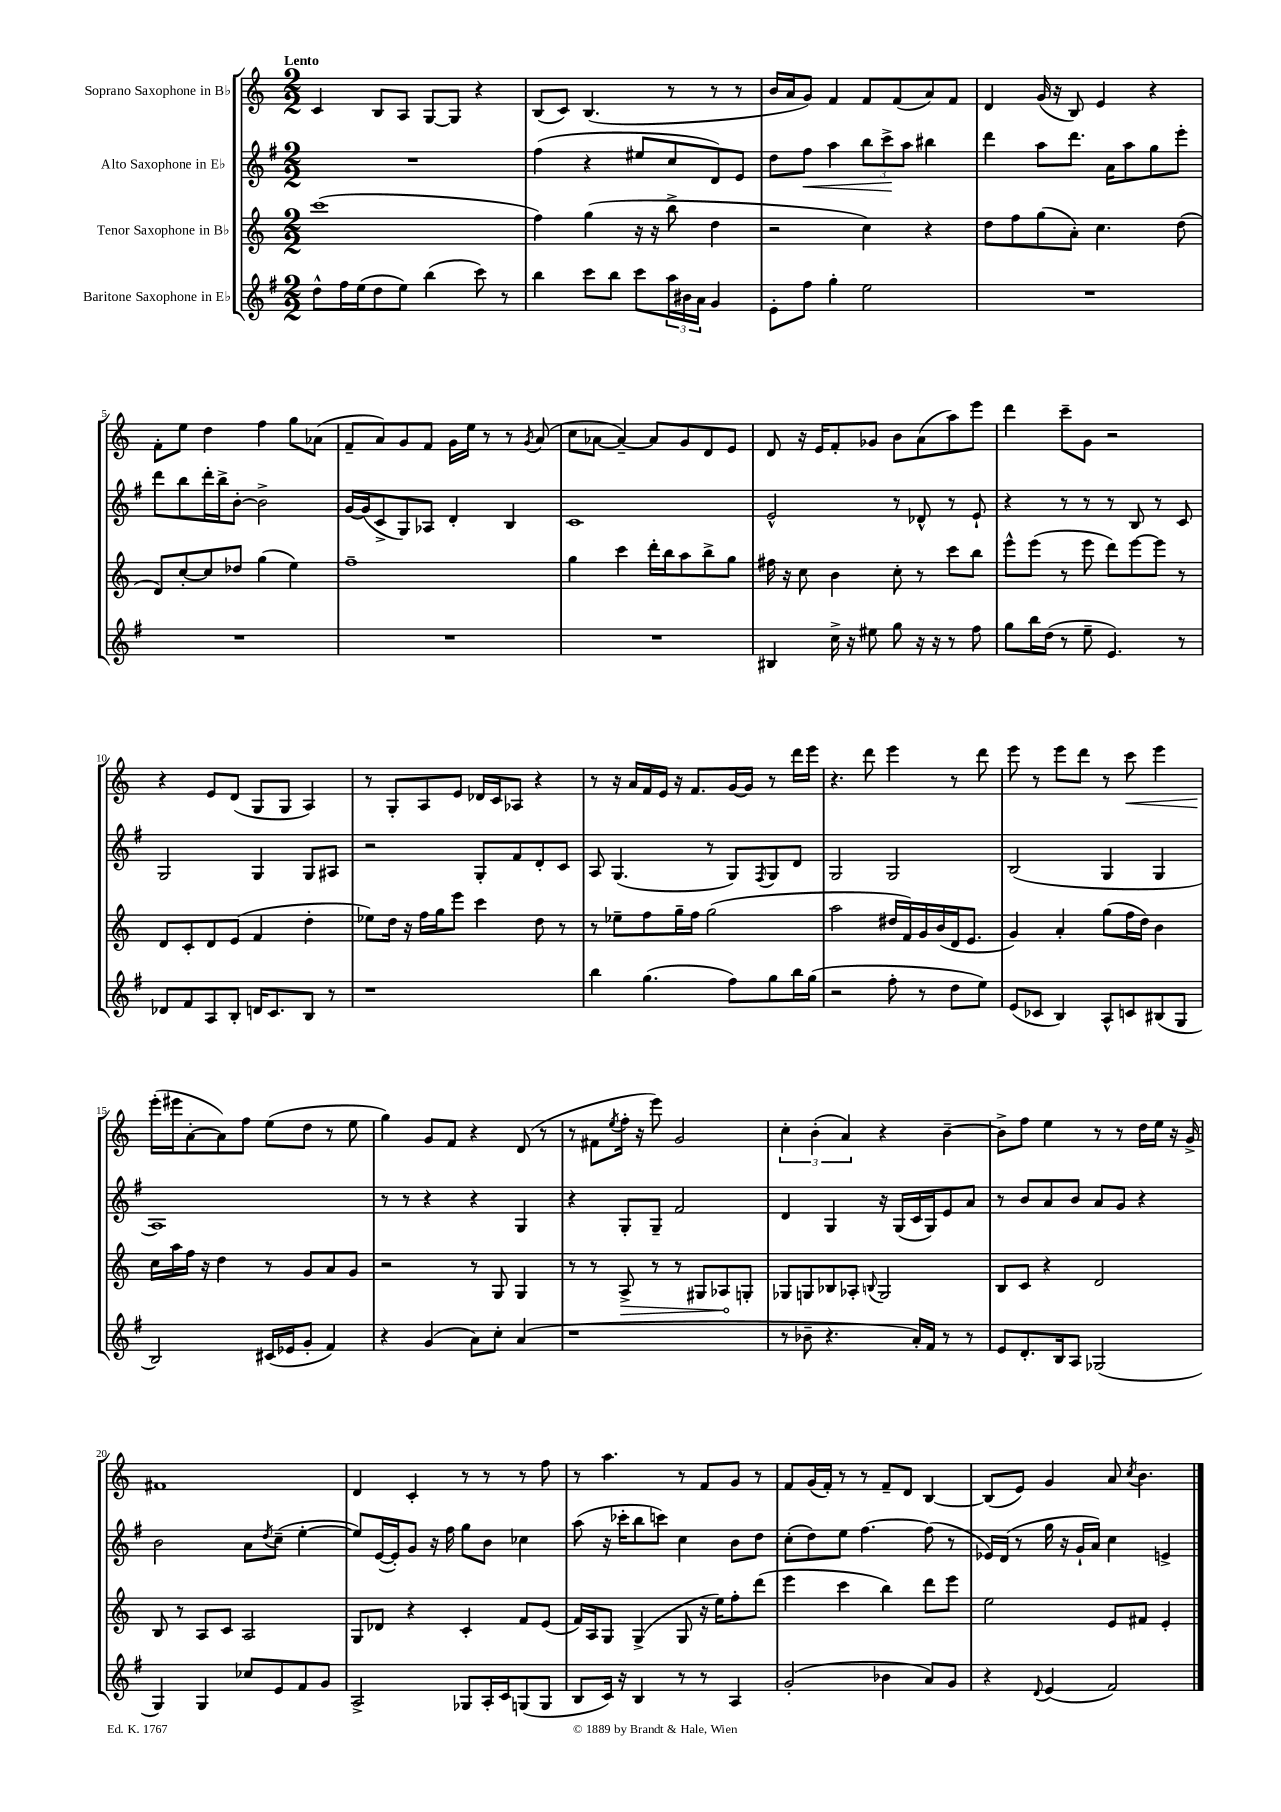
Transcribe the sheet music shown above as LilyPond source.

<<
\new StaffGroup <<
\new Staff = "s0" \with { instrumentName = "Soprano Saxophone in Bb" } {
    \clef treble \key c \major \numericTimeSignature \time 2/2 \tempo "Lento"
    c'4 b8 a8 g8~ g8 r4 |
    b8( c'8) b4.( r8 r8 r8 |
    b'16 a'16 g'8) f'4 f'8 f'8( a'8) f'8 |
    d'4 g'16( r16 b8) e'4 r4 |
    f'8-. e''8 d''4 f''4 g''8 aes'8( |
    f'8-- a'8) g'8 f'8 g'16 e''16 r8 r8 \acciaccatura { g'8 } a'8( |
    c''8 aes'8~ aes'4~--) aes'8 g'8 d'8 e'8 |
    d'8 r16 e'16 f'8-. ges'8 b'8 a'8( a''8) e'''8 |
    d'''4 c'''8-- g'8 r2 |
    r4 e'8 d'8( g8 g8 a4) |
    r8 g8-. a8 e'8 des'16 c'16 aes8 r4 |
    r8 r16 a'16 f'16 e'16 r16 f'8. g'16~ g'16 r8 d'''16 e'''16 |
    r4. d'''8 e'''4 r8 d'''8 |
    e'''8 r8 e'''8 d'''8 r8 c'''8\< e'''4 |
    e'''16-.\!( eis'''16 a'8~-. a'8) f''8 e''8( d''8 r8 e''8 |
    g''4) g'8 f'8 r4 d'8( r8 |
    r8 fis'8 \acciaccatura { e''8 } f''16-. r16 e'''8) g'2 |
    \tuplet 3/2 { c''4-. b'4-.( a'4) } r4 b'4~-- |
    b'8-> f''8 e''4 r8 r8 d''16 e''16 r16 g'16-> |
    fis'1 |
    d'4 c'4-. r8 r8 r8 f''8 |
    r8 a''4. r8 f'8 g'8 r8 |
    f'8 g'16( f'16-.) r8 r8 f'8-- d'8 b4~ |
    b8( e'8) g'4 a'8 \acciaccatura { c''8 } b'4. \bar "|." |
}
\new Staff = "s1" \with { instrumentName = "Alto Saxophone in Eb" } {
    \clef treble \key g \major \numericTimeSignature \time 2/2
    R1 |
    fis''4( r4 eis''8 c''8 d'8) e'8 |
    d''8 fis''8\< a''4 \tuplet 3/2 { b''8 c'''8->\! a''8 } bis''4 |
    d'''4 a''8 d'''8. a'16 a''8 g''8 e'''8-. |
    d'''8 b''8 d'''16-. b''16-> b'8~-. b'2-> |
    g'16~ g'16( c'8-> g8) aes8 d'4-. b4 |
    c'1 |
    e'2-^ r8 des'8-^ r8 e'8-! |
    r4 r8 r8 r8 b8 r8 c'8 |
    g2 g4 g8 ais8 |
    r2 g8-. fis'8 d'8-. c'8 |
    a8 g4.( r8 g8) \acciaccatura { fis8 } g8 d'8 |
    g2 g2 |
    b2( g4 g4 |
    a1) |
    r8 r8 r4 r4 g4 |
    r4 g8-. g8-- fis'2 |
    d'4 g4 r16 g16( c'16 g16) e'8 a'8 |
    r8 b'8 a'8 b'8 a'8 g'8 r4 |
    b'2 a'8 \acciaccatura { d''8 } c''8--( e''4~-. |
    e''8) e'16~( e'16-.) g'8 r16 fis''16 g''8 b'8 ces''4 |
    a''8( r16 ces'''16-. b''8 c'''8) c''4 b'8 d''8 |
    c''8-.( d''8) e''8 fis''4.~ fis''8( r8 |
    ees'16) d'16( r8 g''16 r16 g'16-! a'16) c''4 e'4-> \bar "|." |
}
\new Staff = "s2" \with { instrumentName = "Tenor Saxophone in Bb" } {
    \clef treble \key c \major \numericTimeSignature \time 2/2
    c'''1( |
    f''4) g''4( r16 r16 b''8-> d''4 |
    r2 c''4) r4 |
    d''8 f''8 g''8( a'8-.) c''4. d''8( |
    d'8) c''8~-. c''8 des''8 g''4( e''4) |
    f''1-- |
    g''4 c'''4 d'''16-. b''16 a''8 b''8-> g''8 |
    fis''16 r16 c''8 b'4 c''8-. r8 c'''8 b''8 |
    e'''8-^ e'''8( r8 e'''8 d'''8) e'''8~ e'''8 r8 |
    d'8 c'8-. d'8 e'8( f'4 d''4-. |
    ees''8) d''16 r16 f''16 g''16 e'''8 c'''4 d''8 r8 |
    r8 ees''8-- f''8 g''16-- f''16 g''2( |
    a''2 dis''16 f'16) g'16 b'16( d'16 e'8. |
    g'4) a'4-. g''8( f''16 d''16) b'4 |
    c''16 a''16 f''16 r16 d''4 r8 g'8 a'8 g'8 |
    r2 r8 g8 g4 |
    r8 r8 \once \override Hairpin.circled-tip = ##t a8->\> r8 r8 gis8 aes8\! g8-. |
    ges8 g8 bes8 aes8-. \appoggiatura { b8 } g2 |
    b8 c'8 r4 d'2 |
    b8 r8 a8 c'8 a2 |
    g8 des'8 r4 c'4-. f'8 e'8( |
    f'16) a16 g8 g4->( g8 r16 e''16) f''8-. d'''8( |
    e'''4 c'''4 b''4) d'''8 e'''8 |
    e''2 e'8 fis'8 e'4-. \bar "|." |
}
\new Staff = "s3" \with { instrumentName = "Baritone Saxophone in Eb" } {
    \clef treble \key g \major \numericTimeSignature \time 2/2
    d''8-^ fis''16 e''16( d''8 e''8) b''4( c'''8) r8 |
    b''4 c'''8 b''8 c'''8 \tuplet 3/2 { a''16 bis'16 a'16 } g'4 |
    e'8-. fis''8 g''4-. e''2 |
    R1 |
    R1 |
    R1 |
    R1 |
    bis4 c''16-> r16 eis''8 g''8 r16 r16 r8 fis''8 |
    g''8 b''16 d''16( r8 e''8-- e'4.) r8 |
    des'8 fis'8 a8 b8-. d'16 c'8. b8 r8 |
    r1 |
    b''4 g''4.( fis''8) g''8 b''16 g''16( |
    r2 fis''8-. r8 d''8 e''8) |
    e'8( ces'8 b4) a8-^ c'8 bis8( g8 |
    b2) cis'16( ees'16 g'8-. fis'4) |
    r4 g'4( a'8) c''8-. a'4( |
    r1 |
    r8 bes'8-- r4. a'16-.) fis'16 r8 r8 |
    e'8 d'8.-. b16 a8 ges2( |
    g4) g4 ces''8 e'8 fis'8 g'8 |
    a2-> ges8 a16-. c'16 g8( g8 |
    b8 c'16) r16 b4 r8 r8 a4 |
    g'2-.( bes'4 a'8) g'8 |
    r4 \appoggiatura { d'8 } e'4( fis'2) \bar "|." |
}
>>
>>
